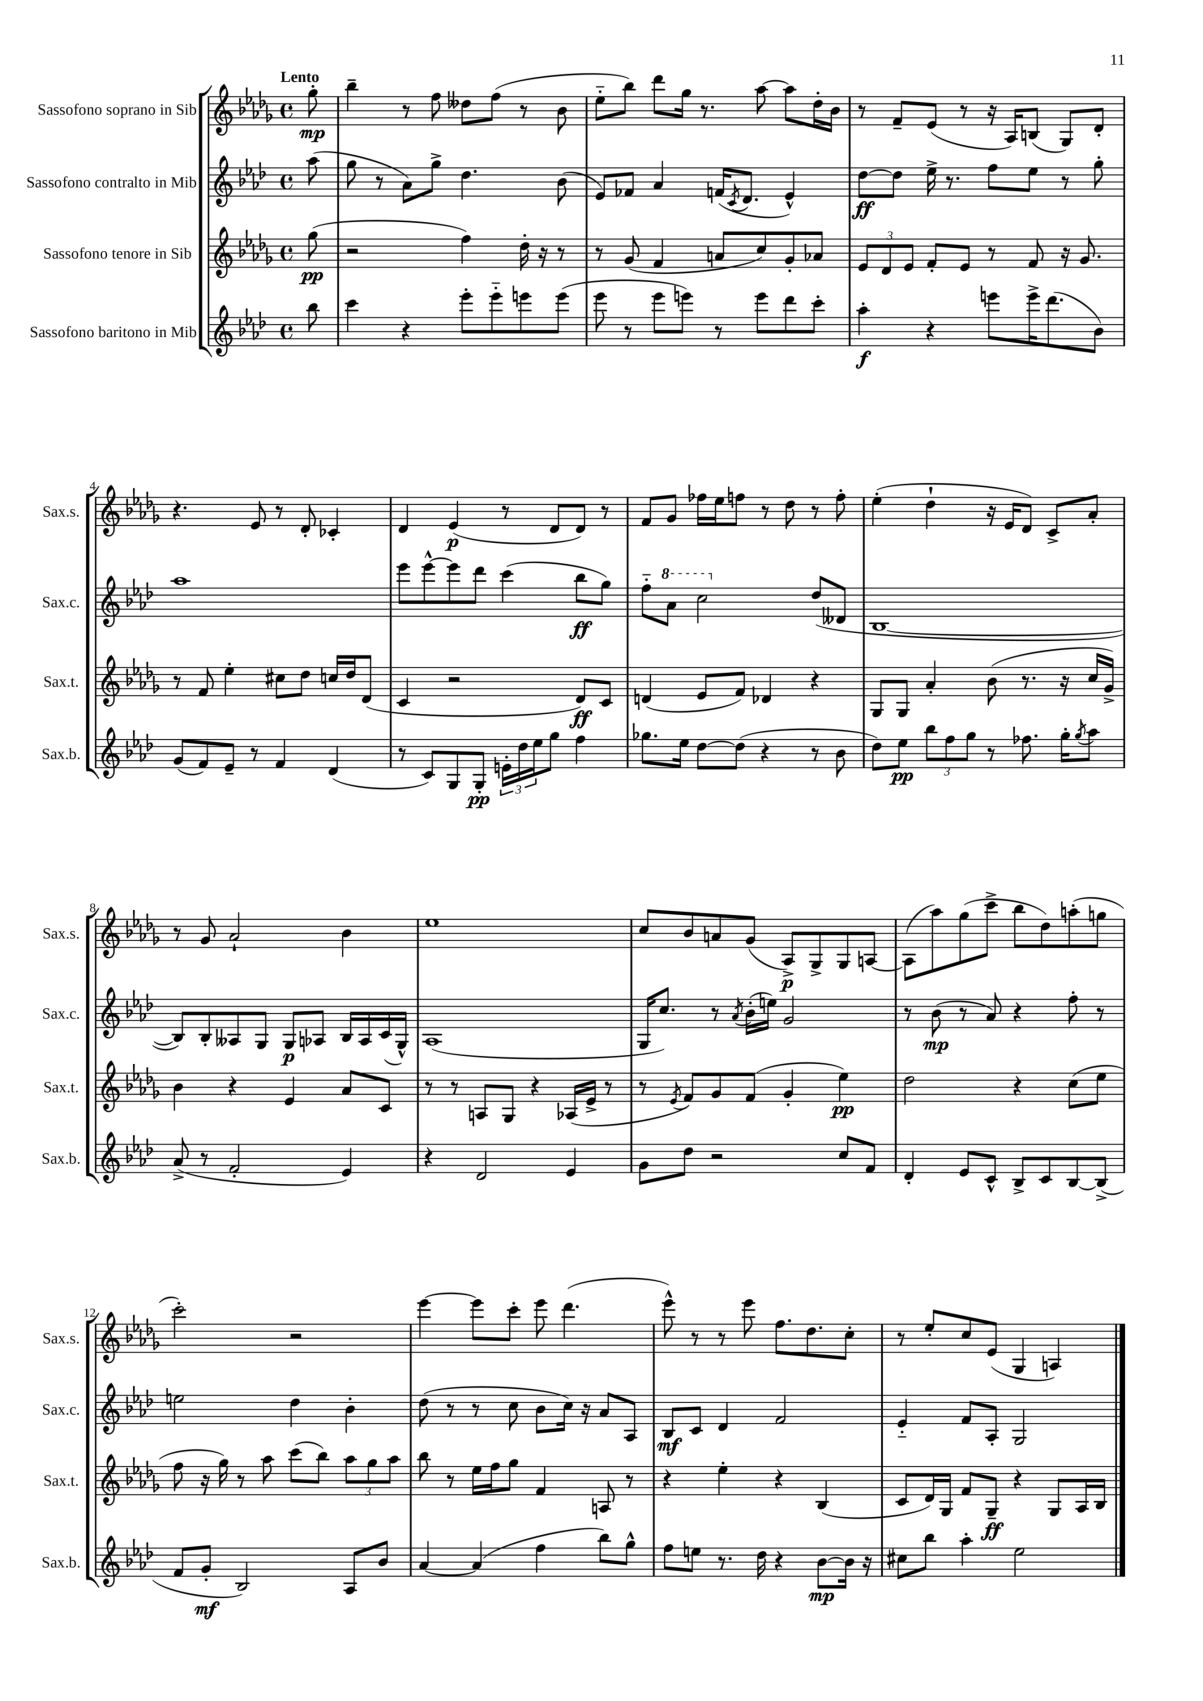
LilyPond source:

<<
\new StaffGroup <<
\new Staff = "s0" \with { instrumentName = "Sassofono soprano in Sib" shortInstrumentName = "Sax.s." } {
    \clef treble \key des \major \defaultTimeSignature \time 4/4 \partial 8 \tempo "Lento"
    ges''8-.\mp |
    bes''4-- r8 f''8 deses''8 f''8( r8 bes'8 |
    ees''8-_ bes''8) des'''8 ges''16 r8. aes''8~ aes''8 des''16-. bes'16 |
    r8 f'8-- ees'8( r8 r16 aes16) b8( ges8) des'8-. |
    r4. ees'8 r8 des'8-. ces'4-. |
    des'4 ees'4\p( r8 des'8 des'8) r8 |
    f'8 ges'8 fes''16 ees''16 f''8 r8 des''8 r8 f''8-. |
    ees''4-.( des''4-! r16 ees'16 des'8) c'8-> aes'8-. |
    r8 ges'8 aes'2-! bes'4 |
    ees''1 |
    c''8 bes'8 a'8 ges'8( aes8->\p) ges8-> ges8 a8~ |
    a8( aes''8) ges''8( c'''8-> bes''8 des''8) a''8-.( g''8 |
    c'''2-.) r2 |
    ees'''4~ ees'''8 c'''8-. ees'''8 des'''4.( |
    ees'''8-^) r8 r8 ees'''8 f''8. des''8. c''8-. |
    r8 ees''8-. c''8 ees'8( ges4 a4) \bar "|." |
}
\new Staff = "s1" \with { instrumentName = "Sassofono contralto in Mib" shortInstrumentName = "Sax.c." } {
    \clef treble \key aes \major \defaultTimeSignature \time 4/4 \partial 8
    aes''8( |
    g''8 r8 aes'8) g''8-> des''4. bes'8( |
    ees'8) fes'8 aes'4 f'16( \acciaccatura { c'8 } des'8. ees'4-^) |
    des''8~\ff des''8 ees''16-> r8. f''8 ees''8 r8 g''8-. |
    aes''1 |
    ees'''8 ees'''8~-^ ees'''8 des'''8 c'''4( bes''8\ff g''8) |
    f''8-_ \ottava #1 aes''8 c'''2 \ottava #0 des''8( deses'8 |
    bes1~ |
    bes8) bes8-. aeses8 g8 g8\p aes8 bes16 aes16 c'16( g16-^) |
    aes1( |
    g16 c''8.) r8 \acciaccatura { aes'8 } bes'16-.( e''16) g'2 |
    r8 bes'8\mp( r8 aes'8) r4 f''8-. r8 |
    e''2 des''4 bes'4-. |
    des''8( r8 r8 c''8 bes'8 c''16) r16 aes'8 aes8 |
    bes8\mf c'8 des'4 f'2 |
    ees'4-_ f'8 aes8-. g2 \bar "|." |
}
\new Staff = "s2" \with { instrumentName = "Sassofono tenore in Sib" shortInstrumentName = "Sax.t." } {
    \clef treble \key des \major \defaultTimeSignature \time 4/4 \partial 8
    ges''8\pp( |
    r2 f''4) des''16-. r16 r8 |
    r8 ges'8( f'4 a'8 c''8) ges'8-. aes'8 |
    \tuplet 3/2 { ees'8 des'8 ees'8 } f'8-. ees'8 r8 f'8 r16 ges'8. |
    r8 f'8 ees''4-. cis''8 des''8 c''16 des''16 des'8( |
    c'4 r2 des'8\ff) c'8 |
    d'4( ees'8 f'8) des'4 r4 |
    ges8 ges8 aes'4-. bes'8( r8. r16 c''16 ges'16->) |
    bes'4 r4 ees'4 aes'8 c'8 |
    r8 r8 a8 ges8 r4 aes16( ees'16-> r8 |
    r8 \acciaccatura { ees'8 } f'8) ges'8 f'8( ges'4-. ees''4\pp) |
    des''2 r4 c''8( ees''8 |
    f''8 r16 ges''16) r8 aes''8 c'''8( bes''8) \tuplet 3/2 { aes''8 ges''8 aes''8 } |
    bes''8 r8 ees''16 f''16 ges''8 f'4 a8 r8 |
    r4 ees''4-. r4 bes4( |
    c'8 des'16) ges16 f'8 ges8--\ff r4 ges8 aes16 bes16 \bar "|." |
}
\new Staff = "s3" \with { instrumentName = "Sassofono baritono in Mib" shortInstrumentName = "Sax.b." } {
    \clef treble \key aes \major \defaultTimeSignature \time 4/4 \partial 8
    bes''8 |
    c'''4 r4 ees'''8-. ees'''8-_ e'''8 e'''8( |
    ees'''8 r8 ees'''8 e'''8) r8 e'''8 des'''8 c'''8-. |
    aes''4-.\f r4 e'''8 e'''16-> des'''8.( bes'8) |
    g'8( f'8) ees'8-- r8 f'4 des'4( |
    r8 c'8) g8 g8-.\pp \tuplet 3/2 { e'16-. des''16 ees''16 } g''8 f''4 |
    ges''8. ees''16 des''8~ des''8( r4 r8 bes'8 |
    des''8) ees''8\pp \tuplet 3/2 { bes''8 f''8 g''8 } r8 fes''8. g''16-. \acciaccatura { g''8 } aes''8 |
    aes'8->( r8 f'2-. ees'4) |
    r4 des'2 ees'4 |
    g'8 des''8 r2 c''8 f'8 |
    des'4-. ees'8 c'8-^ bes8-> c'8 bes8~ bes8->( |
    f'8 g'8-.\mf bes2) aes8 bes'8 |
    aes'4~ aes'4( f''4 bes''8) g''8-^ |
    f''8 e''8 r8. des''16 r4 bes'8~\mp bes'16 r16 |
    cis''8 bes''8 aes''4-. ees''2 \bar "|." |
}
>>
>>
